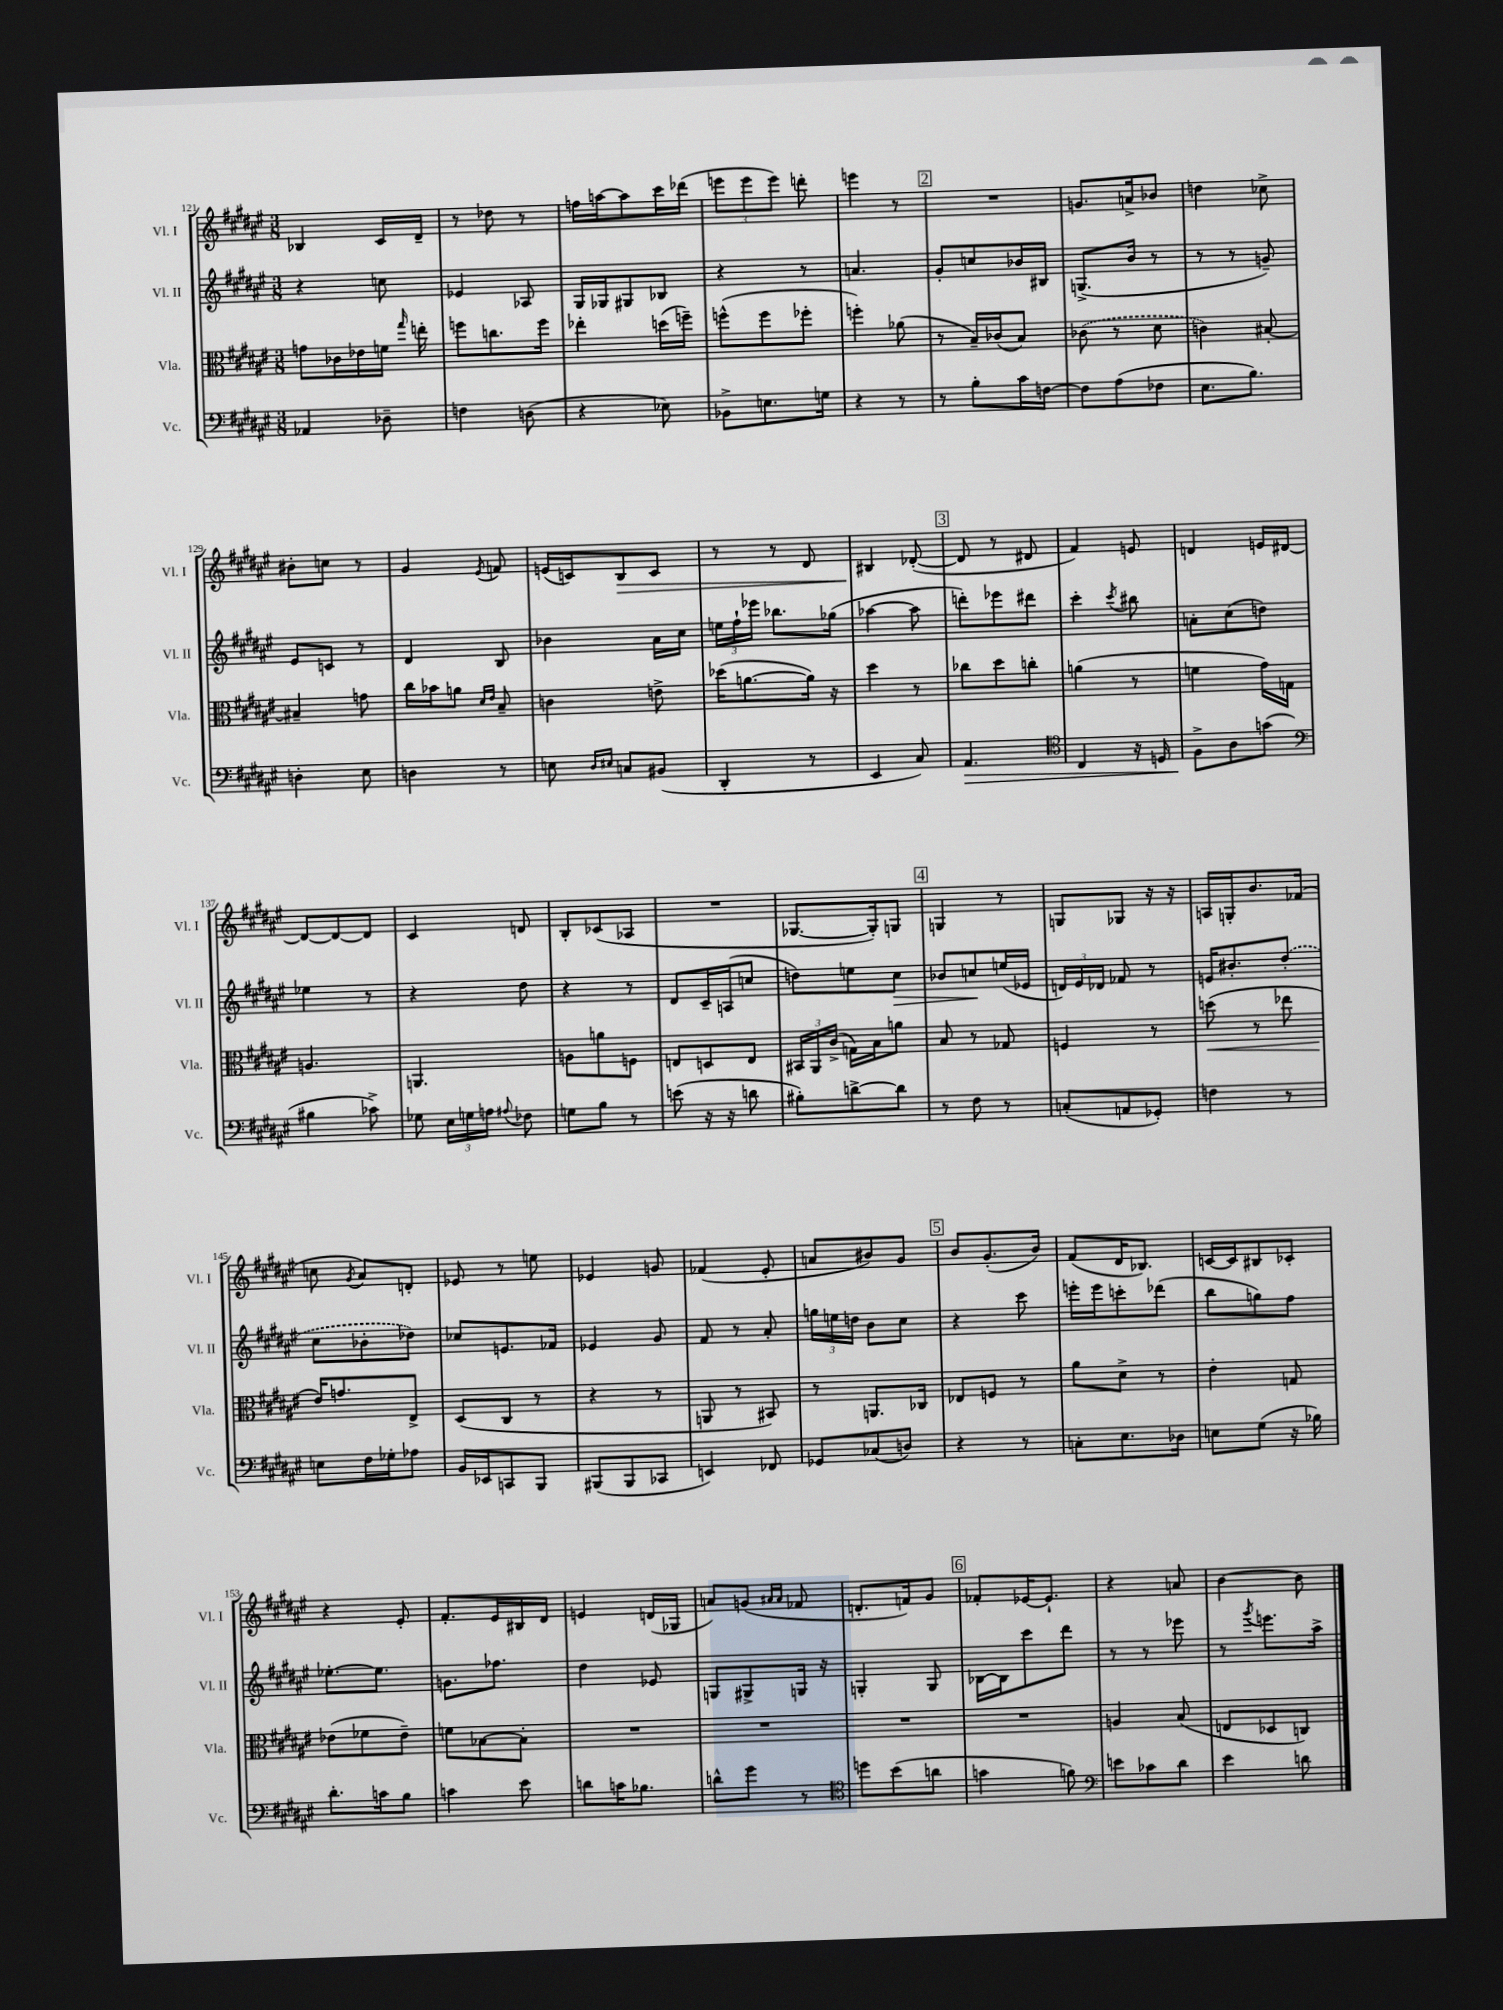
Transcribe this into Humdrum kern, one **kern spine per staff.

**kern	**kern	**kern	**kern
*staff4	*staff3	*staff2	*staff1
*clefF4	*clefC3	*clefG2	*clefG2
*k[f#c#g#d#a#e#]	*k[f#c#g#d#a#e#]	*k[f#c#g#d#a#e#]	*k[f#c#g#d#a#e#]
*M3/8	*M3/8	*M3/8	*M3/8
4AA-	8g	4r	4B-
.	16c-	.	.
.	16e-	.	.
8D-~	16f	8cc	16c#
.	16qqgg#	.	.
.	16ee'	.	16d#~
=	=	=	=
4F	8ff	4e-	8r
.	8.cc	.	8dd-
(8D	.	8A-	8r
.	16ff	.	.
=	=	=	=
4r	4ee-'	16G#	16ff
.	.	16G-	[16aa
.	.	8G#	8aa]
8E-)	(16dd	8B-	16ccc#
.	16ff~)	.	(16ddd-
=	=	=	=
8BB-^	(8ff^^	4r	12eee
.	.	.	12eee
8.E	8ff	.	.
.	.	.	12eee)
.	8ff-'	8r	8ddd'
16G	.	.	.
=	=	=	=
4r	4ff')	4.a	4eee
8r	(8a-	.	8r
=	=	=	=
8r	8r	8g#'	4.r
8B'	16B~)	8cc	.
.	(16c-	.	.
16c#	8B)	16b-	.
[16F	.	16B#	.
=	=	=	=
8F]	(8c-	(8.G^	8.g
(8A#	8r	.	.
.	.	16b	16a^
8F-	8d#	8r	8b-
=	=	=	=
8.E#	4c)	8r	4dd
.	.	8r	.
8.B)	.	.	.
.	[8B#'	8g~)	8cc-^
=	=	=	=
4D'	4B#~]	8e#	8b#'
.	.	8c	8cc
8E#	8g	8r	8r
=	=	=	=
4D	16cc#	4d#	4g#
.	16b-	.	.
.	8a	.	.
.	16qqd#	.	.
.	16qqe#	.	8qe#
8r	8B~	8B	8f
=	=	=	=
8E	4c	4b-	(16e
.	.	.	16c)
16qqD#	.	.	.
16qqE#	.	.	.
8C	.	.	8B
(8BB#	8e^	16a#	8c
.	.	16cc#	.
=	=	=	=
4DD#'	(16dd-	24ee	8r
.	.	24ff#`	.
.	[8.a	.	.
.	.	24eee-	.
.	.	8.bb-	8r
8r	16a])	.	8d#
.	16r	(16gg-	.
=	=	=	=
4EE#	4dd#	[4aa-	4B#
8C#)	8r	8aa-]	([8d-'
=	=	=	=
4.AA#	8cc-	8ddd')	8d-]
.	8dd#	8eee-	8r
.	8cc'	8ddd#	8d#
=	=	=	=
*clefC4	*	*	*
4C#	(4a	4ccc#'	4f#)
.	.	8qccc#	.
16r	8r	8bb#	8e
16D	.	.	.
=	=	=	=
8F#^	4f	8a'	4d
8A#	.	(8cc#	.
(8g	16g#)	8dd)	16e
.	16G	.	[16d#
=	=	=	=
*clefF4	*	*	*
4B#	4.A	4ee-	8d#_
.	.	.	8d#_
8c-^)	.	8r	8d#]
=	=	=	=
8G-	4.AA	4r	4c#
24E#	.	.	.
24G	.	.	.
24A	.	.	.
8qqA#	.	.	.
8F-	.	8dd#	8d
=	=	=	=
8G	8A	4r	8B'
8B	8a	.	(8c-
8r	8F	8r	8A-
=	=	=	=
(8e	8E	8d#	4.r
16r	8D	16c#~	.
16r	.	(16A	.
8d	8E	8cc	.
=	=	=	=
8B#')	24BB#	8dd)	[8.G-
.	24AA#	.	.
.	(24c#^	.	.
[8d^	16G)	8ee	.
.	16B	.	16G-'])
8d]	8a	8cc#	8G
=	=	=	=
8r	8B	8b-	4G
8F#	8r	8cc	.
8r	8G-	(16ee	8r
.	.	16e-	.
=	=	=	=
(8C'	4F	24d)	8G
.	.	24e#	.
.	.	24d-	.
8AA	.	8f-	8G-
8GG-')	8r	8r	16r
.	.	.	16r
=	=	=	=
4F	(8dd	16e	16A
.	.	8.b#'	16G'
.	8r	.	8.b
8r	8ee-	(8dd#'	.
.	.	.	(16f-
=	=	=	=
8E	16e#)	8cc#	8cc
.	8.g	.	.
.	.	.	8qg#
16F#	.	8b-'	8a#)
16G-'	.	.	.
8A-	8E#^	8dd-)	8d'
=	=	=	=
16BB	(8D#	8cc-	8e-
16EE-	.	.	.
8CC	8C#	8.e	8r
8BBB	8r	.	8ee
.	.	16f-	.
=	=	=	=
(8BBB#	4r	4e-	4e-
8BBB#	.	.	.
8CC-	8r	8g#	8g
=	=	=	=
4EE)	8AA	8f#	(4f-
.	8r	8r	.
8FF-	8BB#)	8a#'	8e#'
=	=	=	=
8GG-	8r	24gg	8a
.	.	24ee	.
.	.	24dd	.
(8C-	8.AA	8b	8b#)
8D)	.	8cc#	8g#
.	16C-	.	.
=	=	=	=
4r	8E-	4r	8b
.	8F	.	(8.g#'
8r	8r	8ccc#	.
.	.	.	16b)
=	=	=	=
8C'	8a#	16eee'	(8f#
.	.	16eee	.
8.E#	8d#^	8ccc'	16d#
.	.	.	8.B-)
.	8r	(8ddd-	.
16D-	.	.	.
=	=	=	=
8E	4e#'	8bb	[16c
.	.	.	16c]
(8G#	.	8gg)	8B#
16r	8G	8ff#	8c-'
16B-)	.	.	.
=	=	=	=
8.d#'	(8e-	[8.ee-'	4r
.	8f-	.	.
16c	.	8.ee-]	.
8B	8e-~)	.	8e#'
=	=	=	=
4c	8f	8.g	8.f#'
.	[8B-	.	.
.	.	8.ff-	16e#
8e#	8B-']	.	16B#
.	.	.	16d#
=	=	=	=
8d	4.r	4dd#	4e
16c	.	.	.
8.B-	.	.	.
.	.	8e-	(16d
.	.	.	16G-
=	=	=	=
8d^^	4.r	8G	8a)
8g#	.	8G#^	(8g
.	.	.	16qqa#
.	.	.	16qqa#
8r	.	16G	8f-
.	.	16r	.
=	=	=	=
*clefC4	*	*	*
8dd	4.r	4G'	8.d'
(8b	.	.	.
.	.	.	16f)
8a	.	8G	8g#
=	=	=	=
4g	4.r	[16B-	8f-'
.	.	16B-]	.
.	.	8ccc#	[16e-
.	.	.	8.e-`]
8f)	.	8ddd#	.
=	=	=	=
*clefF4	*	*	*
8e	4A	8r	4r
8c-	.	8r	.
8d#	(8B	8eee-	8a
=	=	=	=
4e#	8E	8r	[4b
.	.	8qggg#	.
.	8D-	8.eee	.
8d	8C)	.	8b]
.	.	16aa#^	.
==	==	==	==
*-	*-	*-	*-
